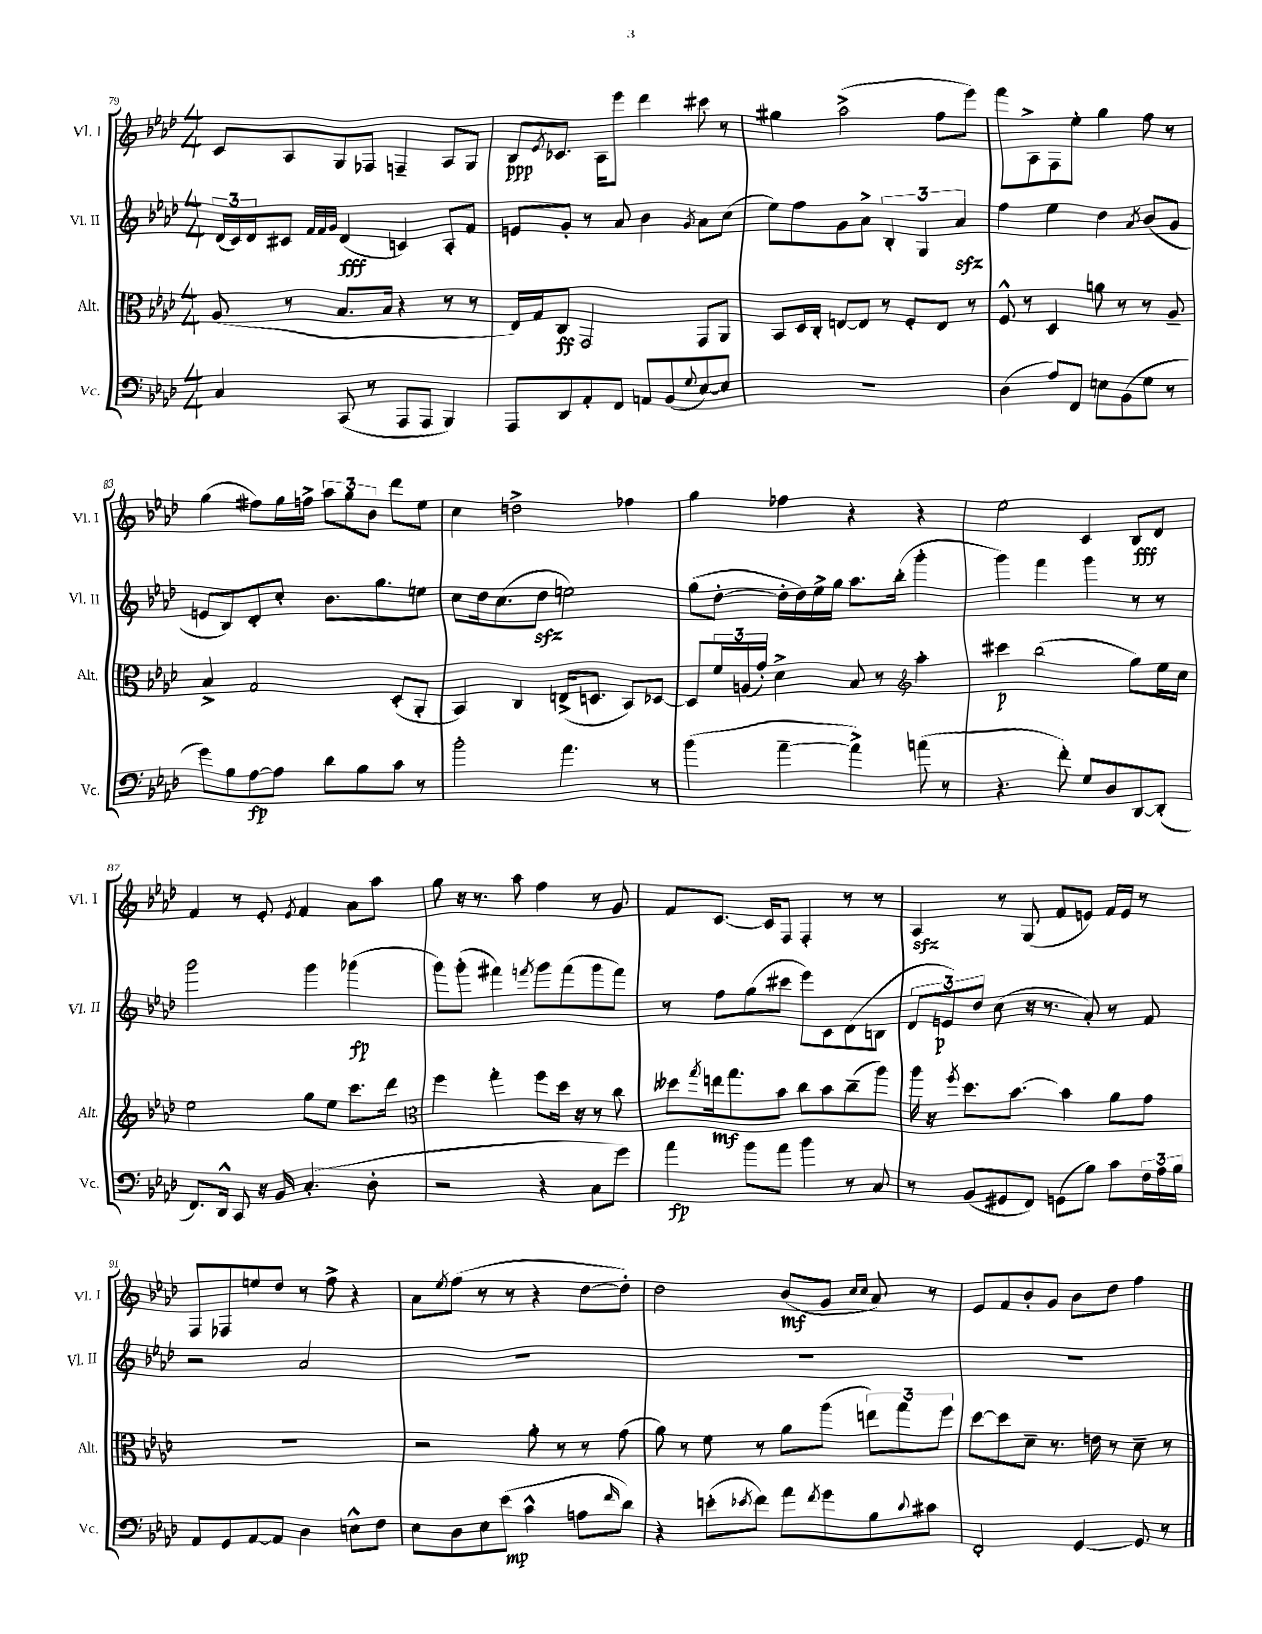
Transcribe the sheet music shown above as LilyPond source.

<<
\new StaffGroup <<
\new Staff = "s0" \with { instrumentName = "Vl. I" shortInstrumentName = "Vl. I" } {
    \clef treble \key aes \major \numericTimeSignature \time 4/4
    c'8 aes8 g8 fes8 f4-- aes8 g8 |
    bes8\ppp \acciaccatura { ees'8 } ces'8. aes16 ees'''8 des'''4 cis'''8 r8 |
    gis''4 aes''2->( f''8 ees'''8) |
    f'''8 aes8-> f8 ees''8-. g''4 f''8 r8 |
    g''4( fis''8) g''16 f''16-> \tuplet 3/2 { aes''8 g''8 bes'8 } des'''8 ees''8 |
    c''4 d''2-> fes''4 |
    g''4 fes''4 r4 r4 |
    ees''2 c'4 bes8\fff des'8 |
    f'4 r8 ees'8-. \acciaccatura { ees'8 } f'4 aes'8 aes''8 |
    g''8 r16 r8. aes''8 f''4 r8 g'8 |
    f'8 c'8.~ c'16 f8 f4-. r8 r8 |
    aes4\sfz r8 g8( f'8 e'8) f'16 e'16 r8 |
    f8 fes8 e''8 des''8 r8 f''8-> r4 |
    aes'8 \acciaccatura { ees''8 } f''8( r8 r8 r4 des''8~ des''8-.) |
    des''2 bes'8\mf( g'8 \grace { c''16 c''16 } aes'8) r8 |
    ees'8 f'8 bes'8-. g'8 bes'8 des''8 f''4 \bar "|." |
}
\new Staff = "s1" \with { instrumentName = "Vl. II" shortInstrumentName = "Vl. II" } {
    \clef treble \key aes \major \numericTimeSignature \time 4/4
    \tuplet 3/2 { des'16( c'16) des'16 } cis'8 \grace { f'32 f'32 g'32 } des'4\fff( c'4) aes8-. f'8 |
    e'8 g'8-. r8 aes'8 bes'4 \acciaccatura { g'8 } aes'8 c''8( |
    ees''8) f''8 g'8 aes'8-> \tuplet 3/2 { bes4-. g4 aes'4\sfz } |
    f''4 ees''4 des''4 \acciaccatura { aes'8 } bes'8( g'8 |
    e'8 bes8) des'8-. c''8-. bes'8. g''8. e''8 |
    c''8 des''16 c''8.( des''8\sfz e''2) |
    g''8( des''8~-. des''16-. des''16) ees''16-> g''16 aes''8. bes''16-.( g'''4-. |
    g'''4) f'''4 g'''4 r8 r8 |
    g'''2 g'''4 ges'''4\fp( |
    g'''8) g'''8-.( fis'''4) \acciaccatura { f'''8 } g'''8 f'''8( g'''8 f'''8) |
    r8 f''8 g''8( cis'''8 ees'''8) c'8 des'8( b8 |
    \tuplet 3/2 { des'8 e'8\p) des''8 } c''8( r16 r8. aes'8-.) r8 f'8 |
    r2 aes'2 |
    R1 |
    R1 |
    R1 \bar "|." |
}
\new Staff = "s2" \with { instrumentName = "Alt." shortInstrumentName = "Alt." } {
    \clef alto \key aes \major \numericTimeSignature \time 4/4
    aes8( r8 bes8. bes16 r4 r8 r8 |
    ees16) g16 c8\ff g,2 g,8 aes,8 |
    bes,8 des16 c16-. e8~ e8 r8 f8-. e8 r8 |
    f8-^ r8 des4 a'8 r8 r8 aes8-- |
    bes4-> g2 des8-.( aes,8-. |
    bes,4) c4 e16->( d8. bes,8) des8~ |
    des8 \tuplet 3/2 { f'16 a16( g'16-.) } des'4-> bes8 r8 \clef treble aes''4-. |
    cis'''4\p bes''2( g''8) ees''16 c''16 |
    ees''2 g''8 ees''8 c'''8. des'''16 |
    \clef alto f''4 g''4-. f''8 des''16 r16 r8 c''8 |
    deses''8 \acciaccatura { g''8 } e''16\mf g''8. bes'8 c''8 bes'8 c''8--( aes''8) |
    aes''16 r16 \acciaccatura { f''8 } des''8. bes'8.~ bes'4 aes'8 g'8 |
    R1 |
    r2 aes'8-. r8 r8 g'8( |
    aes'8) r8 f'8 r8 aes'8 aes''8( \tuplet 3/2 { e''8) g''8 f''8 } |
    des''8~ des''8 des'8-- r8. e'16 r8 des'8-- r8 \bar "|." |
}
\new Staff = "s3" \with { instrumentName = "Vc." shortInstrumentName = "Vc." } {
    \clef bass \key aes \major \numericTimeSignature \time 4/4
    c4 c,8( r8 aes,,8 aes,,8 bes,,4) |
    aes,,8 des,8 aes,8-. f,8 a,8 bes,8( \appoggiatura { g8 } ees8~) ees8 |
    R1 |
    des4( aes8) f,8 e8 bes,8( g8 r8 |
    g'8) bes8 aes8~\fp aes8 des'8 bes8 c'8 r8 |
    bes'2-. aes'4. r8 |
    bes'4( aes'4~-- aes'4->) a'8( r8 |
    r4. f'8-.) g8 des8 des,8~ des,8-.( |
    f,8.) des,16-^ c,8 r16 bes,16 c4.-.( des8-. |
    r2 r4 c8 g'8) |
    aes'4\fp bes'8 aes'8 bes'4 r8 c8 |
    r8 bes,8( gis,8 f,8) g,8( bes8) c'8 \tuplet 3/2 { f16 aes16 bes16 } |
    aes,8 g,8 aes,8~ aes,8 des4 e8-^ f8 |
    ees8 des8 ees8 ees'8\mp( c'4-^ a8 \grace { f'16 } des'8) |
    r4 e'8-.( \acciaccatura { ees'8 } f'8) aes'8 \acciaccatura { f'8 } g'8 bes8 \appoggiatura { des'8 } cis'8 |
    f,2-. g,4~ g,8 r8 \bar "|." |
}
>>
>>
\layout { \context { \Score currentBarNumber = #79 } }
